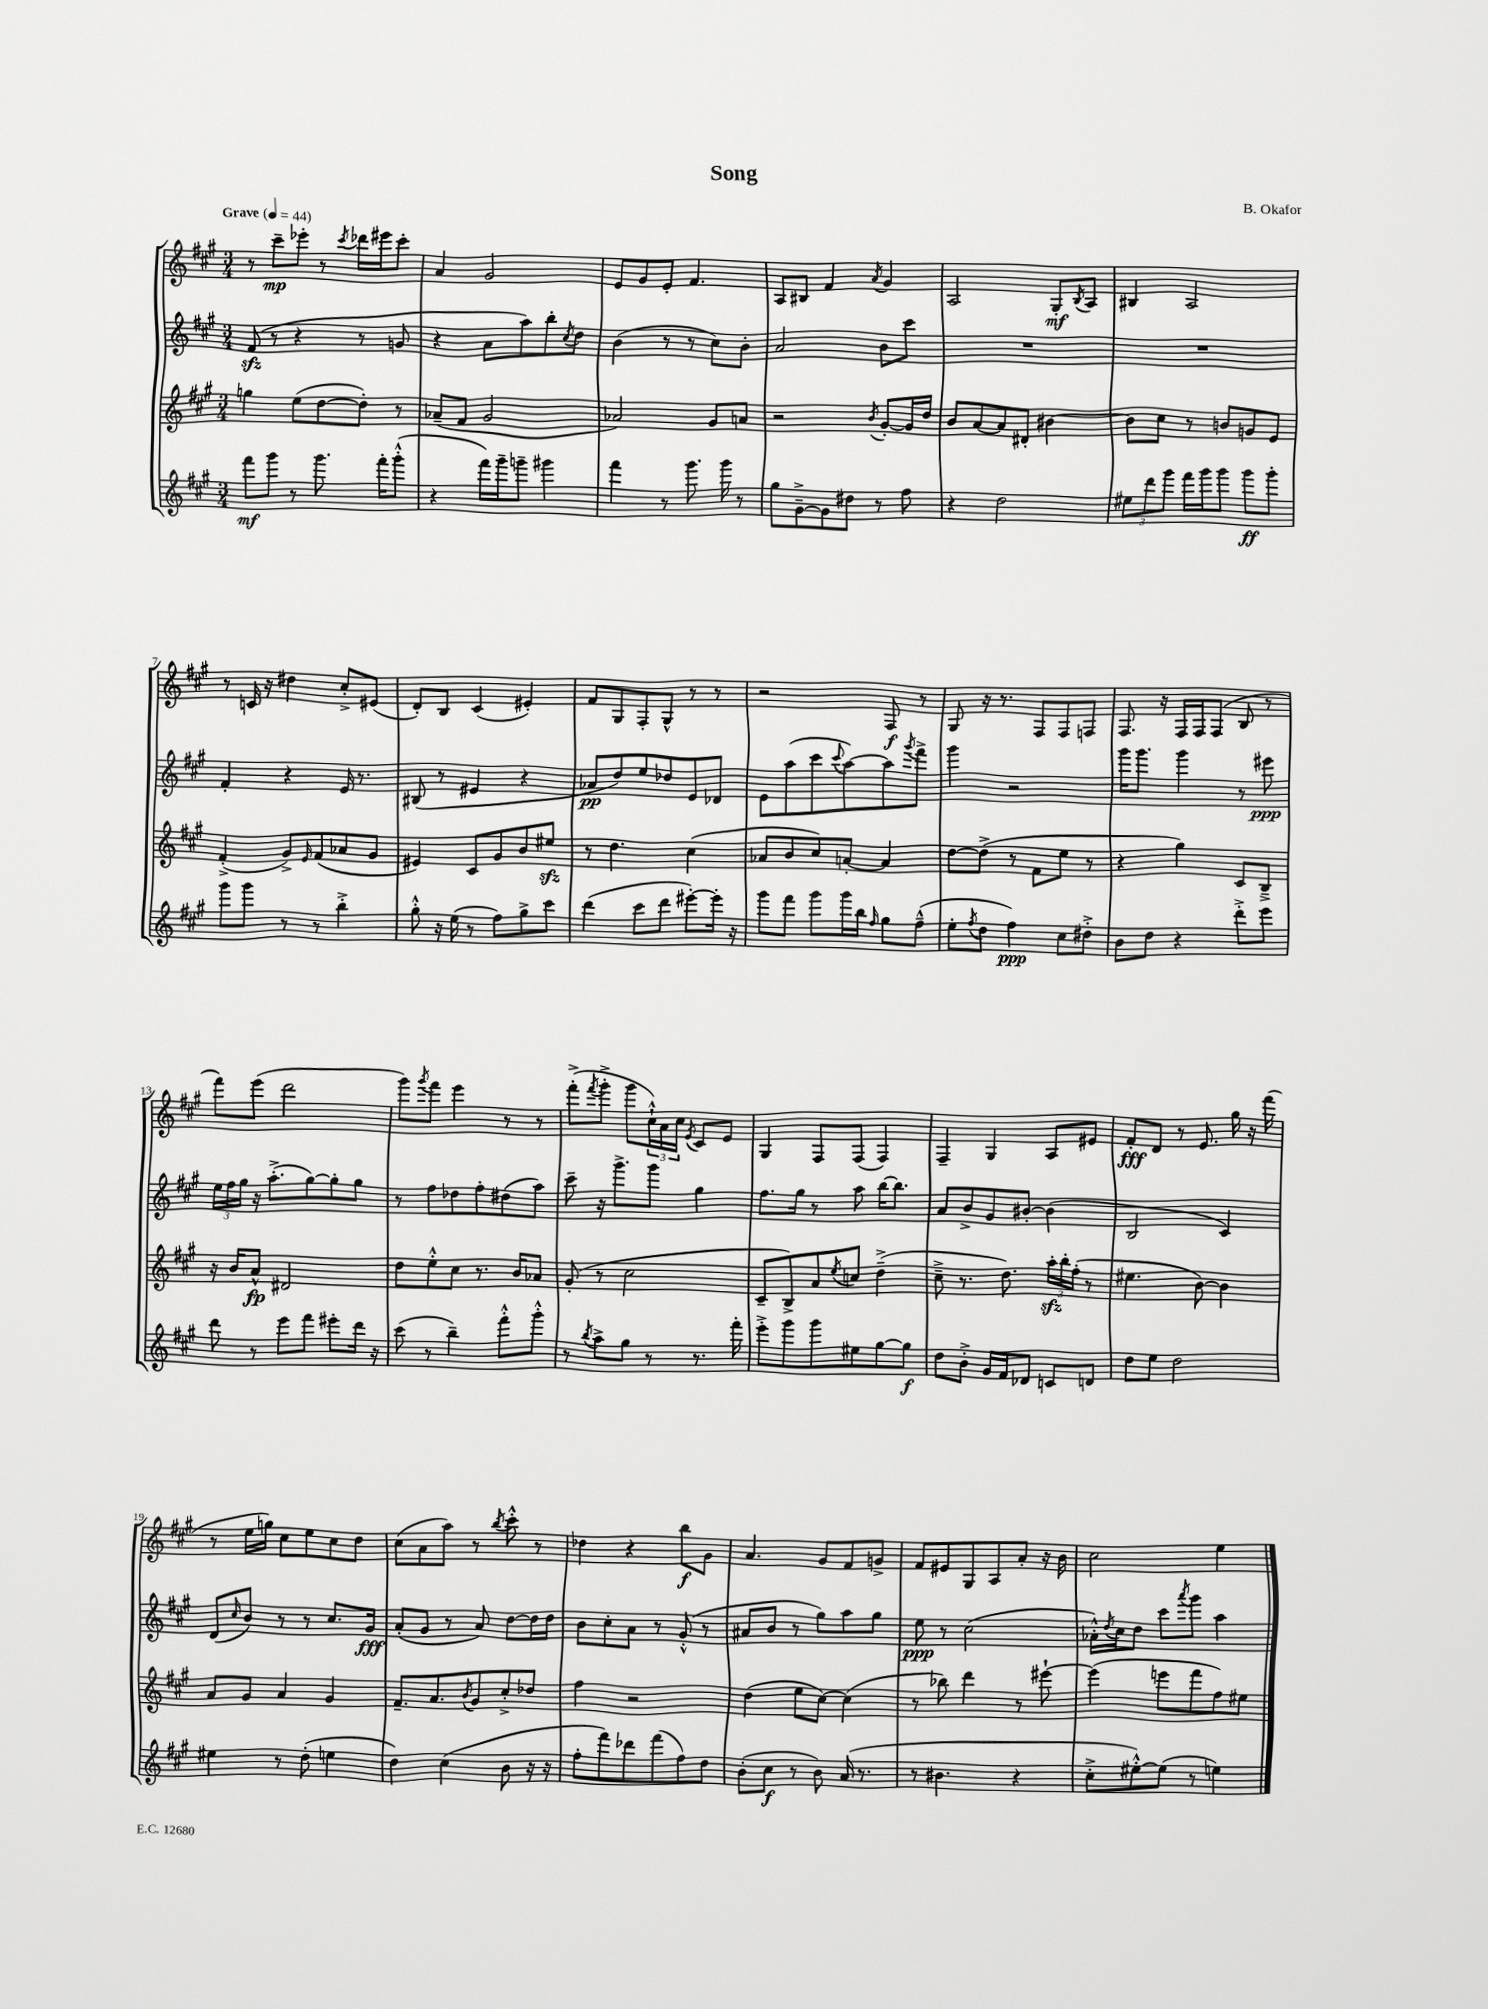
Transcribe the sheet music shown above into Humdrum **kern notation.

**kern	**kern	**kern	**kern
*staff4	*staff3	*staff2	*staff1
*clefG2	*clefG2	*clefG2	*clefG2
*k[f#c#g#]	*k[f#c#g#]	*k[f#c#g#]	*k[f#c#g#]
*M3/4	*M3/4	*M3/4	*M3/4
*MM44	*MM44	*MM44	*MM44
8fff#	4gg	(8f#	8r
8ggg#	.	8r	8ccc#~
8r	(8ee	4r	8eee-'
8.ggg#	[8dd	.	8r
.	.	.	8qccc#
.	8dd'])	8r	16ddd-
16fff#'	.	.	16eee#
(8ggg#'^^	8r	8g	8ccc#'
=	=	=	=
4r	(8a-~	4r	4a
.	8f#	.	.
16fff#)	2g#	8a	2g#
16ggg#~	.	.	.
8ggg~	.	8aa)	.
4ggg#	.	8bb'	.
.	.	8qcc#	.
.	.	8dd	.
=	=	=	=
4fff#	2a-)	(4b	8e
.	.	.	8g#
8r	.	8r	8e'
8.ggg#	.	8r	4.f#
.	8g#	8cc#)	.
16ggg#	.	.	.
8r	8a	8b'	.
=	=	=	=
8gg#	2r	2a	8A
[8g#~^	.	.	8B#
8g#]	.	.	4f#
8dd#	.	.	.
.	8qb	.	8qa
8r	[8g#'	8b	4g#
8ff#	16g#]	8ccc#	.
.	16dd	.	.
=	=	=	=
4r	8b	2.r	2A
.	[8a	.	.
2dd	8a]	.	.
.	8d#'	.	.
.	[4b#	.	8G#'
.	.	.	8qB
.	.	.	8A
=	=	=	=
12ee#	8b#]	2.r	4B#
12ddd	.	.	.
.	8cc#	.	.
12ggg#	.	.	.
16fff#	8r	.	2A
16ggg#	.	.	.
8ggg#	8b	.	.
8ggg#	8g	.	.
8ggg#'	8e	.	.
=	=	=	=
8ggg#	(4f#'^	4f#'	8r
8ggg#	.	.	16c
.	.	.	16r
8r	8g#^)	4r	4dd#
.	16qqe	.	.
8r	(8f#	.	.
4bb'^	8a-	16e	8cc#'^
.	.	8.r	.
.	8g#	.	(8e#
=	=	=	=
8gg#'^^	4e#)	(8B#	8d')
16r	.	8r	8B
(16ee	.	.	.
8r	8c#	4e#	(4c#
8ff#)	8g#	.	.
8gg#^	8b	4r	4e#')
8ccc#	8ee#	.	.
=	=	=	=
(4ddd	8r	8a-	8f#
.	4.dd	8dd)	8G#
8ccc#	.	8ee	8F#'
8ddd	.	8dd-	8G#^^
[8eee#')	(4cc#	8e	8r
16eee#']	.	8d-	8r
16r	.	.	.
=	=	=	=
8ggg#	8a-	8e	2r
8fff#	8b	(8aa	.
8ggg#	8cc#)	8ccc#	.
.	.	8qqccc#	.
16ggg#	[8a'	[8aa)	.
16bb	.	.	.
16qqff#	.	.	.
8gg#	4a]	8aa]	8F#
.	.	8qggg#	.
(8ff#~^^	.	8fff#^	8r
=	=	=	=
8ee'	[8dd	4ggg#	8G#
8qff#	.	.	.
8dd	(8dd^]	.	16r
.	.	.	8.r
4ff#)	8r	2r	.
.	8f#	.	8F#
8cc#	8ee	.	8F#
8dd#'^	8r	.	8F
=	=	=	=
8b	4r	16ggg#	8.F#
.	.	8.ggg#	.
8dd	.	.	.
.	.	.	16r
4r	4gg#)	4ggg#	16F#
.	.	.	16F#
.	.	.	(8F#
8ddd'^	8c#	8r	8B
8eee	8B~^	8eee#	8r
=	=	=	=
8ddd	16r	24ee	8fff#)
.	.	24ff#	.
.	16b	.	.
.	.	24gg#	.
8r	8a^^	16r	(8eee
.	.	(8.aa'^	.
8eee	2d#	.	2ddd
8fff#	.	[8gg#)	.
8eee#'	.	8gg#']	.
16ddd	.	8gg#	.
16r	.	.	.
=	=	=	=
(8ccc#	8dd	8r	8ggg#)
.	.	.	8qggg#
8r	8ee'^^	8ff#	8fff#
4bb~)	8cc#	8dd-	4eee
.	8.r	8ff#'	.
8fff#'^^	.	(8dd#	8r
.	16b	.	.
8ggg#'^^	8a-	8aa)	8r
=	=	=	=
8r	(8g#'	8ccc#~	(8fff#'^
8qbb	.	.	8qfff#
8aa^	8r	16r	8ggg#'^
.	.	8.ggg#^	.
8gg#	2cc#	.	8ggg#
8r	.	8ggg#	24cc#`^^)
.	.	.	24a
.	.	.	24cc#
.	.	.	8qe
8.r	.	4gg#	8c#
.	.	.	8e
16fff#'	.	.	.
=	=	=	=
8eee'^	8c#~	8.ff#	4G#
8ggg#	8B^)	.	.
.	.	16gg#	.
8ggg#	8a	8r	8F#
.	8qee	.	.
8ee#	8cc	8aa	(8F#
[8gg#	(4dd~^	[16bb	4F#)
.	.	8.bb]	.
8gg#]	.	.	.
=	=	=	=
8dd	8cc#~^	8a	4F#~
8b'^	8.r	8b^	.
16g#	.	8g#	4G#
16f#	8.dd)	.	.
8d-	.	[8b#'	.
8c	24aa'	(4b#]	8A
.	24bb'	.	.
.	(24ff#'	.	.
8d	8r	.	8e#
=	=	=	=
8dd	4.ee#	2B	8f#'
8ee	.	.	8d
2dd	.	.	8r
.	[8b)	.	8.e
.	4b]	4c#)	.
.	.	.	16gg#
.	.	.	16r
.	.	.	(16fff#
=	=	=	=
4ee#	8a	(8d	8r
.	.	16qqcc#	.
.	8g#	8b)	16ee
.	.	.	16gg)
8r	4a	8r	8cc#
(8dd'	.	8r	8ee
4ee	4g#	8.cc#	8cc#
.	.	.	8dd
.	.	16g#	.
=	=	=	=
4dd)	8.f#~	(8a'	(8cc#
.	.	8g#	8a
.	8.a	.	.
(4cc#	.	8r	8aa)
.	8qb	.	.
.	8g#	8a)	8r
.	.	.	8qbb
8b	8cc#'^	[8dd	8ccc#'^^
16r	8dd-	16dd]	8r
16r	.	16dd	.
=	=	=	=
8ff#'	4ff#	8b	4dd-
8fff#)	.	8cc#'	.
8ddd-	2r	8a	4r
(8fff#	.	8r	.
8ff#)	.	(8g#'^^	8bb
8dd	.	8r	8g#
=	=	=	=
(8b'	(4dd	8a#	4.a
8cc#	.	8b	.
8r	8ee	8r	.
8b)	[8cc#)	8gg#)	8g#
(16a	(4cc#]	8aa	8f#
8.r	.	.	.
.	.	8gg#	8g^
=	=	=	=
8r	8r	8ee	8f#
4.b#	8bb-)	8r	8e#
.	4ddd	(2cc#	8G#
.	.	.	8A
4r	8r	.	8a'
.	[8eee#`	.	16r
.	.	.	16b
=	=	=	=
8cc#'^	(4eee#]	16a-'^^)	2cc#
.	.	8qdd	.
.	.	16cc#	.
[8ee#'^^)	.	8dd	.
(8ee#]	8eee	8ccc#	.
.	.	8qaaa	.
8r	8fff#	8ggg#	.
4ee)	8ff#)	4aa	4ee
.	8ee#	.	.
==	==	==	==
*-	*-	*-	*-
